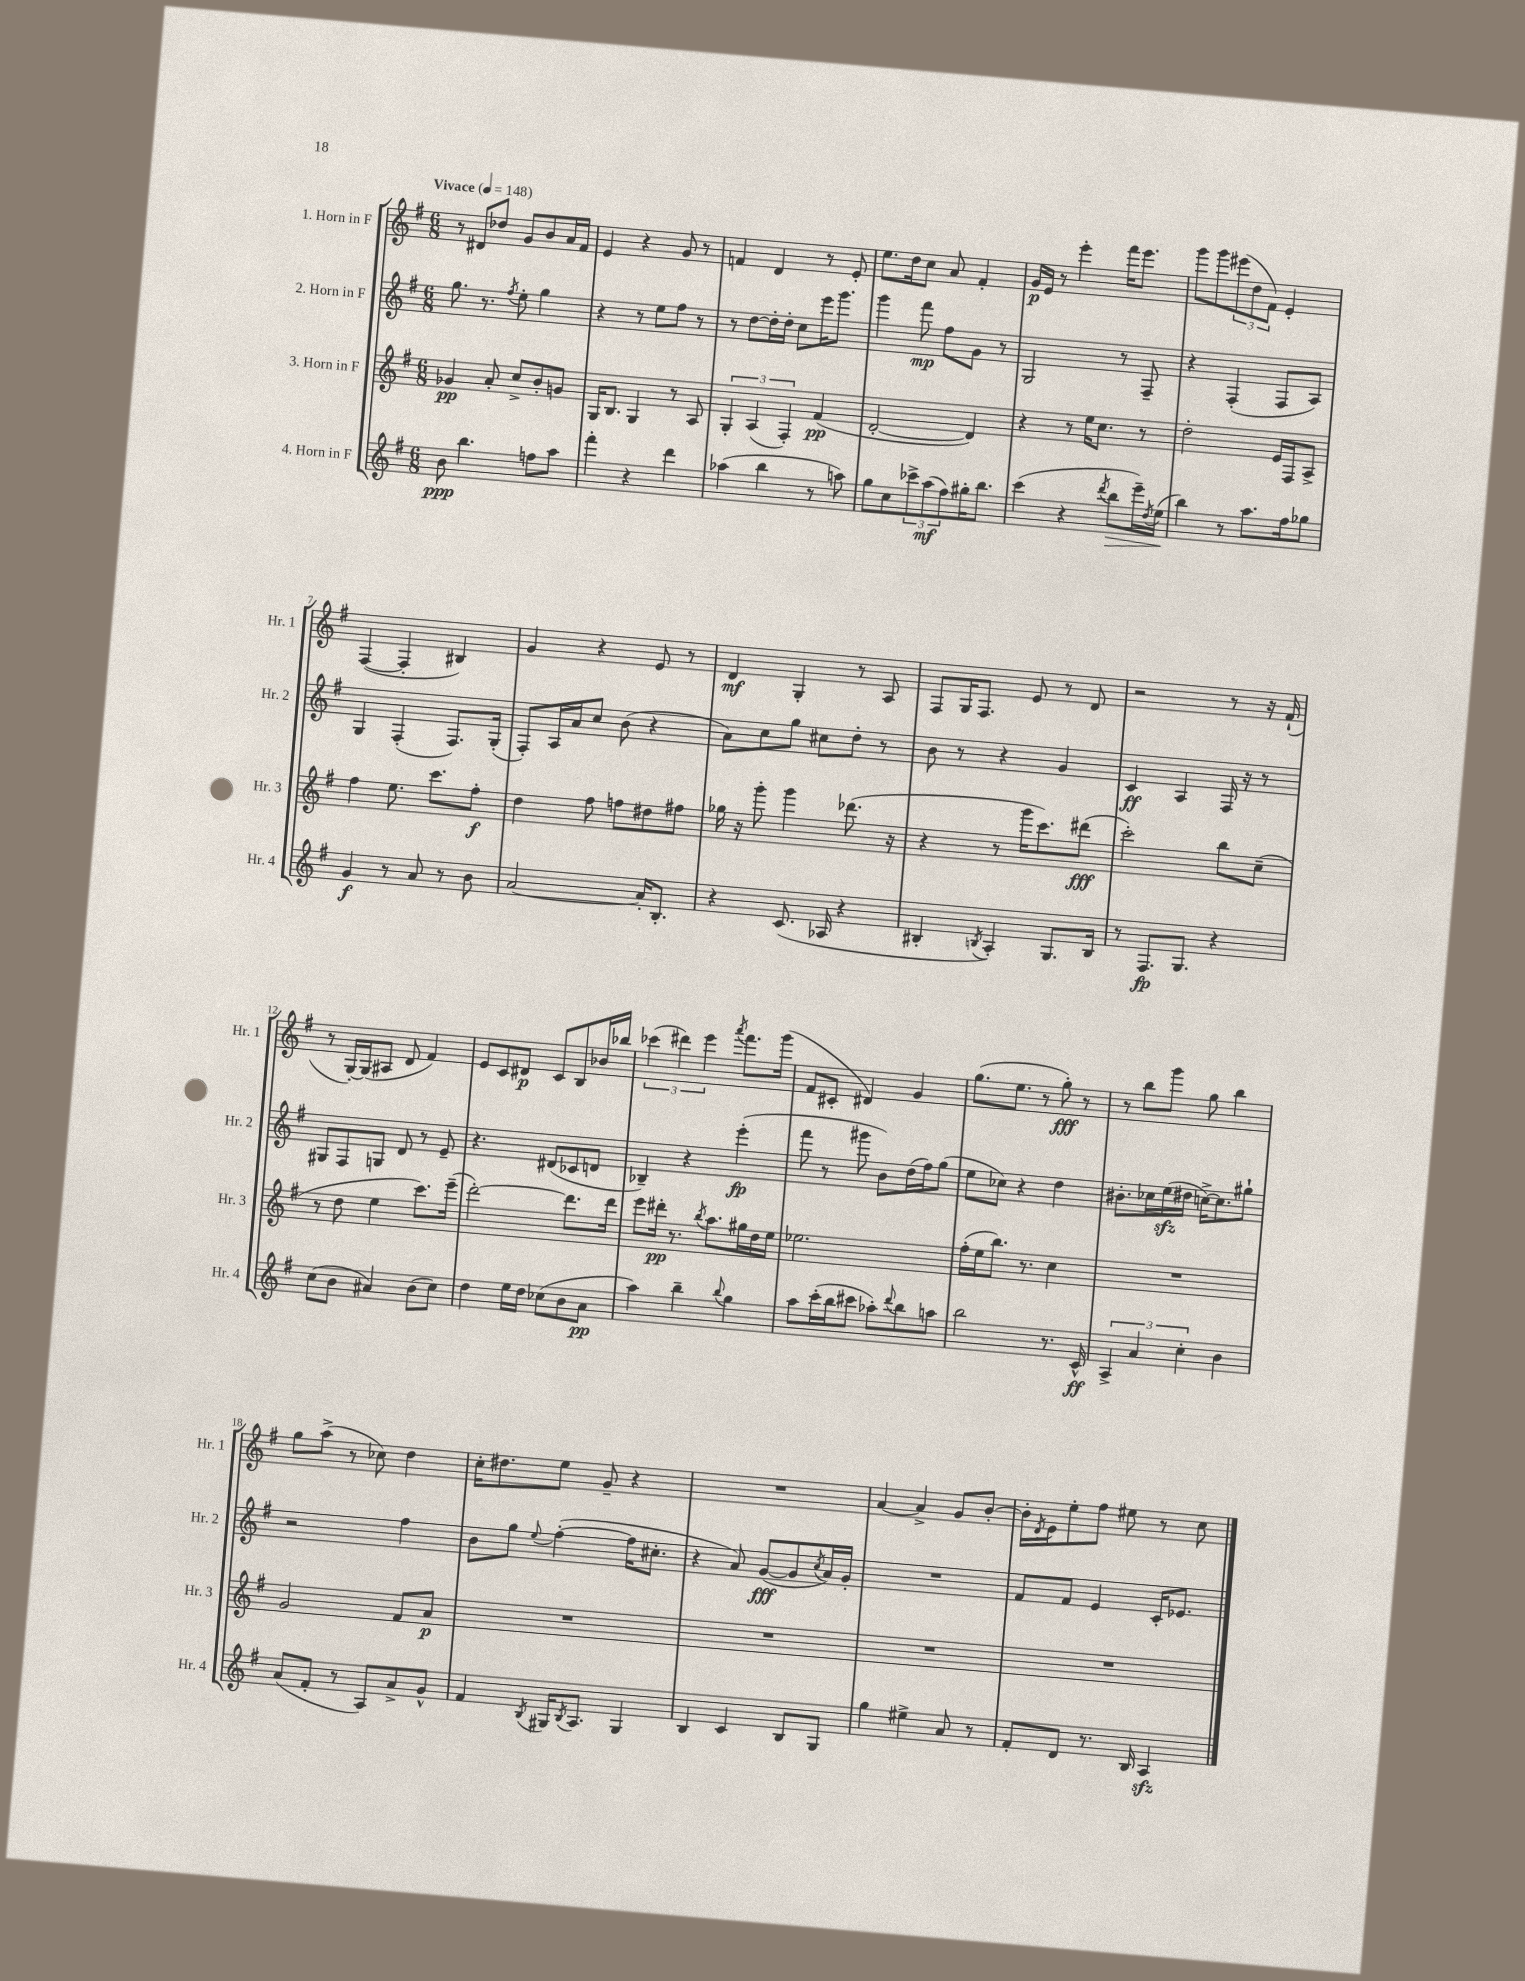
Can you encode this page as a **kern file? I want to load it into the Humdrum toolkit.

**kern	**dynam	**kern	**dynam	**kern	**dynam	**kern	**dynam
*part4	*part4	*part3	*part3	*part2	*part2	*part1	*part1
*staff4	*staff4	*staff3	*staff3	*staff2	*staff2	*staff1	*staff1
*I"4. Horn in F	*	*I"3. Horn in F	*	*I"2. Horn in F	*	*I"1. Horn in F	*
*I'Hr. 4	*	*I'Hr. 3	*	*I'Hr. 2	*	*I'Hr. 1	*
*clefG2	*	*clefG2	*	*clefG2	*	*clefG2	*
*k[f#]	*	*k[f#]	*	*k[f#]	*	*k[f#]	*
*M6/8	*	*M6/8	*	*M6/8	*	*M6/8	*
*MM148	*	*MM148	*	*MM148	*	*MM148	*
=1	=1	=1	=1	=1	=1	=1	=1
!	!	!	!	!	!	!LO:TX:a:B:t=Vivace	!
8b\	ppp	4g-X/	pp	8.gg\	.	8r	.
4.bb\	.	.	.	.	.	8d#X/L	.
.	.	.	.	8.r	.	.	.
.	.	8a'/	.	.	.	8dd-X/J	.
.	.	.	.	8qff#/	.	.	.
.	.	8cc^/L	.	8ee'\	.	8g/L	.
8ffn\L	.	8b'/	.	4gg\	.	8b/	.
8aa\J	.	8gn/J	.	.	.	16a/L	.
.	.	.	.	.	.	16f#/JJ	.
=2	=2	=2	=2	=2	=2	=2	=2
4fff#'\	.	16G/KL	.	4r	.	4e/	.
.	.	8.B/J	.	.	.	.	.
4r	.	4G/	.	8r	.	4r	.
.	.	.	.	8ee\L	.	.	.
4ddd\	.	8r	.	8ff#\J	.	8g/	.
.	.	8A/	.	8r	.	8r	.
=3	=3	=3	=3	=3	=3	=3	=3
(4aa-X\	.	6G'/	.	8r	.	4fn/	.
.	.	.	.	[8dd\L	.	.	.
.	.	(6A/	.	.	.	.	.
4bb\	.	.	.	16dd'\L]	.	4d/	.
.	.	.	.	16dd'\JJ	.	.	.
.	.	6F#'/)	.	.	.	.	.
.	.	.	.	8cc\L	.	.	.
8r	.	(4f#/	pp	16eee\K	.	8r	.
.	.	.	.	8.ggg\J	.	.	.
8aan\)	.	.	.	.	.	8e'/	.
=4	=4	=4	=4	=4	=4	=4	=4
8gg\L	.	[2d'/	.	4ggg\	.	8.ee\L	.
8cc\	.	.	.	.	.	.	.
.	.	.	.	.	.	16dd\k	.
12ccc-X^\	.	.	.	8fff#\	mp	8cc\J	.
(12aa\	mf	.	.	.	.	.	.
.	.	.	.	8ff#\L	.	8a/	.
12ff#\)	.	.	.	.	.	.	.
16gg#X'\K	.	4d/])	.	8g\J	.	4f#'/	.
8.bb\J	.	.	.	.	.	.	.
.	.	.	.	8r	.	.	.
=5	=5	=5	=5	=5	=5	=5	=5
(4ccc\	.	4r	.	2G/	.	16g/LL	p
.	.	.	.	.	.	16e/JJ	.
.	.	.	.	.	.	8r	.
4r	.	8r	.	.	.	4eee'\	.
.	.	16ee\KL	.	.	.	.	.
.	.	8.cc\J	.	.	.	.	.
8qddd/	.	.	.	.	.	.	.
!	!LO:HP:b	!	!	!	!	!	!
8bb\L	>	.	.	8r	.	16fff#\KL	.
.	.	.	.	.	.	8.eee\J	.
16eee~\L)	.	8r	.	8F#~/	.	.	.
8qdd/	.	.	.	.	.	.	.
(16ee\JJ	.	.	.	.	.	.	.
.	]	.	.	.	.	.	.
=6	=6	=6	=6	=6	=6	=6	=6
4bb\)	.	2dd'\	.	4r	.	8ggg\L	.
.	.	.	.	.	.	8ggg\	.
8r	.	.	.	(4F#'/	.	(12eee#X\	.
.	.	.	.	.	.	12dd\	.
8.aa\L	.	.	.	.	.	.	.
.	.	.	.	.	.	12f#\J)	.
.	.	16e/LL	.	8F#/L	.	4e'/	.
16ff#\k	.	16F#/J	.	.	.	.	.
8gg-X\J	.	8A^/J	.	8A/J)	.	.	.
!!LO:LB:g=z
=7	=7	=7	=7	=7	=7	=7	=7
4g/	f	4ff#\	.	4G/	.	([4F#/	.
8r	.	8.ee\	.	(4F#'/	.	4F#'/]	.
8a/	.	.	.	.	.	.	.
.	.	8.ccc\L	.	.	.	.	.
8r	.	.	.	8.F#/L)	.	4B#X/)	.
8b\	.	8ff#'\J	f	.	.	.	.
.	.	.	.	(16G'/Jk	.	.	.
=8	=8	=8	=8	=8	=8	=8	=8
[2a/	.	4dd\	.	8F#'/L)	.	4g/	.
.	.	.	.	16A/L	.	.	.
.	.	.	.	16a/J	.	.	.
.	.	8ff#\	.	8cc/J	.	4r	.
.	.	8ffn\L	.	(8b\	.	.	.
16a'/KL]	.	8dd#X\	.	4r	.	8e/	.
8.B'/J	.	.	.	.	.	.	.
.	.	8ff#X\J	.	.	.	8r	.
=9	=9	=9	=9	=9	=9	=9	=9
4r	.	16gg-X\	.	8a\L)	.	4d/	mf
.	.	16r	.	.	.	.	.
.	.	8ggg'\	.	8cc\	.	.	.
(8.c/	.	4ggg\	.	8gg\J	.	4G'/	.
.	.	.	.	8cc#X\L	.	.	.
16A-X/	.	.	.	.	.	.	.
4r	.	(8.ddd-X\	.	8dd'\J	.	8r	.
.	.	.	.	8r	.	8A/	.
.	.	16r	.	.	.	.	.
=10	=10	=10	=10	=10	=10	=10	=10
4B#X'/	.	4r	.	8b\	.	8F#/L	.
.	.	.	.	8r	.	16G/K	.
.	.	.	.	.	.	8.F#/J	.
8qBn/	.	.	.	.	.	.	.
4A'/)	.	8r	.	4r	.	.	.
.	.	16ggg\KL	.	.	.	8e/	.
.	.	8.ccc\)	.	.	.	.	.
8.G/L	.	.	.	4g/	.	8r	.
.	.	(8ddd#X\J	fff	.	.	8d/	.
16B/Jk	.	.	.	.	.	.	.
=11	=11	=11	=11	=11	=11	=11	=11
8r	.	2ccc'\)	.	4c/	ff	2r	.
8.F#/L	fp	.	.	.	.	.	.
.	.	.	.	4A/	.	.	.
8.G/J	.	.	.	.	.	.	.
4r	.	8bb\L	.	16F#/	.	8r	.
.	.	.	.	16r	.	.	.
.	.	(8cc~\J	.	8r	.	16r	.
.	.	.	.	.	.	(16f#`/	.
!!LO:LB:g=z
=12	=12	=12	=12	=12	=12	=12	=12
(8cc\L	.	8r	.	8G#X/L	.	8r	.
8b\J	.	8dd\	.	8F#/	.	[16G'/LL)	.
.	.	.	.	.	.	(16G/J]	.
4a#X/)	.	4ee\	.	8Gn/J	.	8A#X/J	.
.	.	.	.	8d/	.	8d/	.
(8b\L	.	8.ccc\L)	.	8r	.	4f#/)	.
8cc\J)	.	.	.	8e~/	.	.	.
.	.	(16eee~\Jk	.	.	.	.	.
=13	=13	=13	=13	=13	=13	=13	=13
4dd\	.	[2ddd'\)	.	4.r	.	8e/L	.
.	.	.	.	.	.	8c/	.
16ee\LL	.	.	.	.	.	8d#X/J	p
16dd\JJ	.	.	.	.	.	.	.
(8cc-X\L	.	.	.	(8d#X/L	.	8c/L	.
8b\	.	8.ddd\L]	.	8c-X/	.	8B/	.
8a\J	pp	.	.	8dn/J	.	16b-X/L	.
.	.	16ddd\Jk	.	.	.	16bb-X/JJ	.
=14	=14	=14	=14	=14	=14	=14	=14
4aa\)	.	8eee\L	.	4B-X~/)	.	(6ccc-X\	.
.	.	16ddd#X'\Jk	pp	.	.	.	.
.	.	.	.	.	.	6ddd#X\)	.
.	.	8.r	.	.	.	.	.
4bb~\	.	.	.	4r	.	.	.
.	.	.	.	.	.	6eee\	.
.	.	8qbb/	.	.	.	.	.
.	.	8.aa\L	.	.	.	.	.
8qqbb/	.	.	.	.	.	8qaaa/	.
4gg\	.	.	.	(4eee'\	fp	8.fff#\L	.
.	.	16gg#X\L	.	.	.	.	.
.	.	16dd\	.	.	.	.	.
.	.	16ee\JJ	.	.	.	(16ggg\Jk	.
=15	=15	=15	=15	=15	=15	=15	=15
8aa\L	.	2.ee-X\	.	8fff#\	.	8f#/L	.
(16ccc'\L	.	.	.	8r	.	8c#X'/J	.
16bb\J	.	.	.	.	.	.	.
8ccc#X\J	.	.	.	8ggg#X\	.	4d#X/)	.
8aa-X'\L)	.	.	.	8b\L)	.	.	.
8qqddd/	.	.	.	.	.	.	.
8bb\	.	.	.	(16dd\L	.	4g/	.
.	.	.	.	16ff#\J)	.	.	.
8aan\J	.	.	.	(8gg\J	.	.	.
=16	=16	=16	=16	=16	=16	=16	=16
2bb\	.	(16ff#'\LL	.	8ee\L	.	(8.gg\L	.
.	.	16ee\J	.	.	.	.	.
.	.	8.bb\J)	.	8cc-X\J)	.	.	.
.	.	.	.	.	.	8.ee\J	.
.	.	.	.	4r	.	.	.
.	.	8.r	.	.	.	.	.
.	.	.	.	.	.	8r	.
8.r	.	4cc\	.	4dd\	.	8gg'\)	fff
.	.	.	.	.	.	8r	.
16c^^/	ff	.	.	.	.	.	.
=17	=17	=17	=17	=17	=17	=17	=17
6A^/	.	2.r	.	8.b#X'\L	.	8r	.
.	.	.	.	.	.	8bb\L	.
6a/	.	.	.	.	.	.	.
.	.	.	.	16cc-X\L	.	.	.
.	.	.	.	(16eezz\	.	8ggg\J	.
.	.	.	.	16dd#X\JJ	.	.	.
6cc'\	.	.	.	.	.	.	.
.	.	.	.	[16ccn^\KL)	.	8gg\	.
.	.	.	.	8.cc\]	.	.	.
4b\	.	.	.	.	.	4bb\	.
.	.	.	.	8gg#X`\J	.	.	.
!!LO:LB:g=z
=18	=18	=18	=18	=18	=18	=18	=18
(8a/L	.	2g/	.	2r	.	8gg\L	.
8f#'/J	.	.	.	.	.	(8aa^\J	.
8r	.	.	.	.	.	8r	.
8A/L)	.	.	.	.	.	8cc-X\)	.
8a^/	.	8f#/L	.	4ff#\	.	4dd\	.
8g^^/J	.	8a/J	p	.	.	.	.
=19	=19	=19	=19	=19	=19	=19	=19
4f#/	.	2.r	.	8b\L	.	16cc'\KL	.
.	.	.	.	.	.	8.dd#X\	.
.	.	.	.	8gg\J	.	.	.
8qB/	.	.	.	8qqee/	.	.	.
16G#X/KL	.	.	.	([4ff#'\	.	8ee\J	.
8qB/	.	.	.	.	.	.	.
8.A/J	.	.	.	.	.	.	.
.	.	.	.	.	.	8g~/	.
4G#/	.	.	.	16ff#\KL]	.	4r	.
.	.	.	.	8.cc#X'\J	.	.	.
=20	=20	=20	=20	=20	=20	=20	=20
4B/	.	2.r	.	4r	.	2.r	.
4c/	.	.	.	8a/)	.	.	.
.	.	.	.	([8g/L	fff	.	.
8B/L	.	.	.	8g/]	.	.	.
.	.	.	.	8qcc/	.	.	.
8G/J	.	.	.	16a/L)	.	.	.
.	.	.	.	16g'/JJ	.	.	.
=21	=21	=21	=21	=21	=21	=21	=21
4gg\	.	2.r	.	2.r	.	[4a/	.
4ee#X^\	.	.	.	.	.	4a^/]	.
8a/	.	.	.	.	.	8g/L	.
8r	.	.	.	.	.	[8b'/J	.
=22	=22	=22	=22	=22	=22	=22	=22
8f#'/L	.	2.r	.	8f#/L	.	16b'\LL]	.
.	.	.	.	.	.	8qd/	.
.	.	.	.	.	.	16e\J	.
8d/J	.	.	.	8f#/J	.	8ee'\	.
8.r	.	.	.	4e/	.	8ff#\J	.
.	.	.	.	.	.	8ee#X\	.
16B/	.	.	.	.	.	.	.
4Azz/	.	.	.	16c'/KL	.	8r	.
.	.	.	.	8.e-X/J	.	.	.
.	.	.	.	.	.	8cc\	.
==	==	==	==	==	==	==	==
*-	*-	*-	*-	*-	*-	*-	*-
